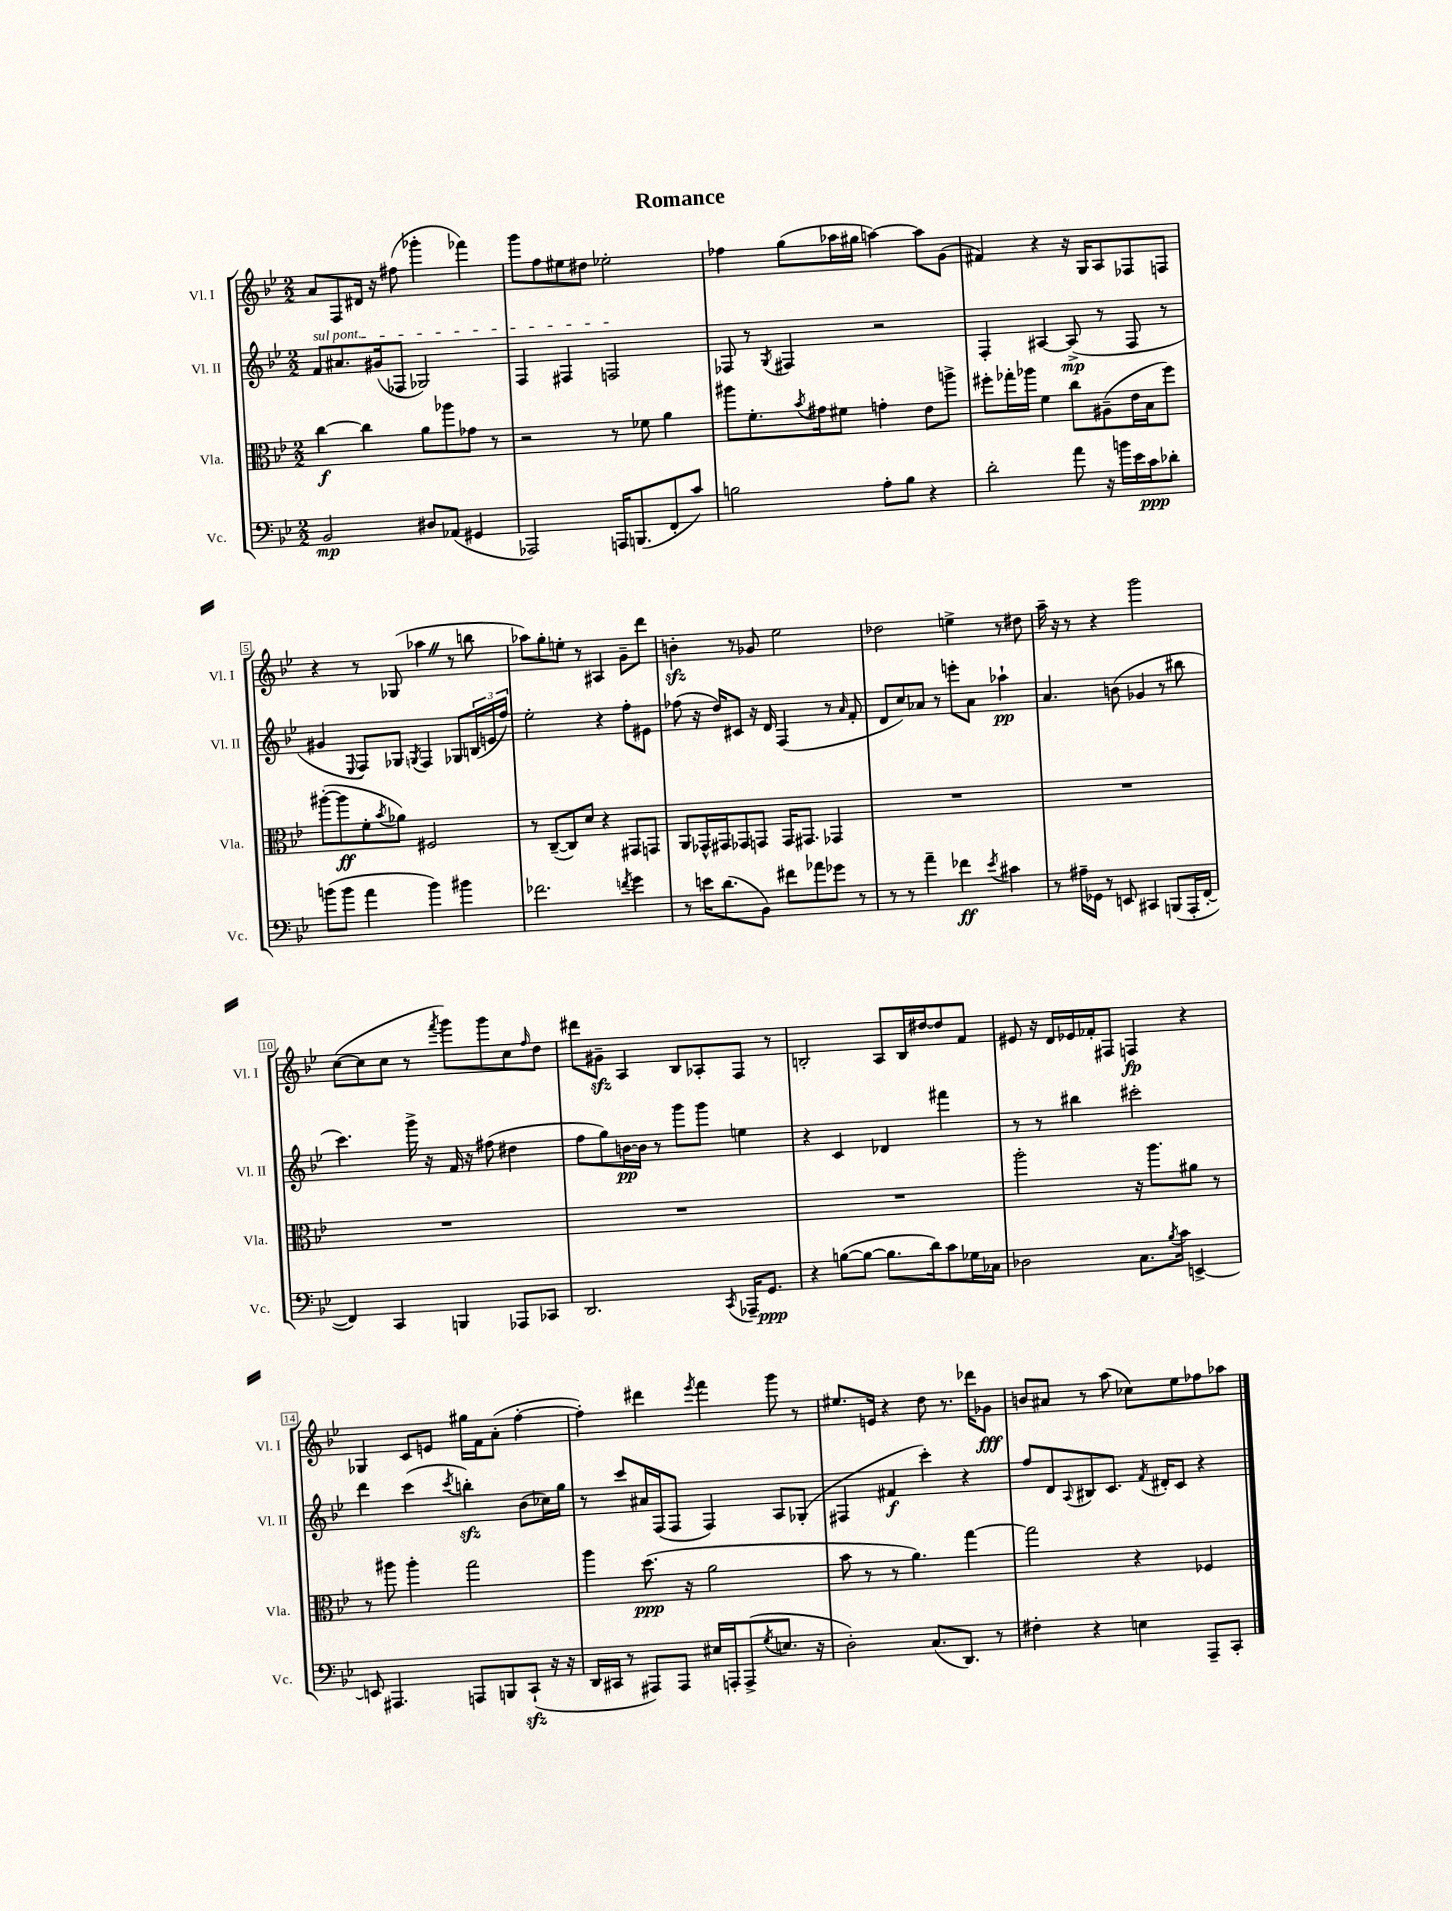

**kern	**dynam	**kern	**dynam	**kern	**dynam	**kern	**dynam
*part4	*part4	*part3	*part3	*part2	*part2	*part1	*part1
*staff4	*staff4	*staff3	*staff3	*staff2	*staff2	*staff1	*staff1
*I"Vc.	*	*I"Vla.	*	*I"Vl. II	*	*I"Vl. I	*
*I'Vc.	*	*I'Vla.	*	*I'Vl. II	*	*I'Vl. I	*
*clefF4	*	*clefC3	*	*clefG2	*	*clefG2	*
*k[b-e-]	*	*k[b-e-]	*	*k[b-e-]	*	*k[b-e-]	*
*M2/2	*	*M2/2	*	*M2/2	*	*M2/2	*
=1	=1	=1	=1	=1	=1	=1	=1
!	!	!	!	!LO:TX:a:i:t=sul pont.	!	!	!
2BB-/	mp	[4cc\	f	8f/L	.	8a/L	.
.	.	.	.	8.a#X/	.	8F/	.
.	.	4cc\]	.	.	.	16d#X/Jk	.
.	.	.	.	(16g#X/k	.	16r	.
.	.	.	.	8F-X/J	.	(8ff#X\	.
8D#X/L	.	8a\L	.	2G-X/)	.	4ggg-X'\	.
(8AA-X/J	.	8aa-X\	.	.	.	.	.
4GG#X/	.	8g-X\J	.	.	.	4fff-X\)	.
.	.	8r	.	.	.	.	.
=2	=2	=2	=2	=2	=2	=2	=2
2AAA-X/)	.	2r	.	4F/	.	8ggg\L	.
.	.	.	.	.	.	8ff\	.
.	.	.	.	4F#X/	.	8ee#X\	.
.	.	.	.	.	.	8dd#X\J	.
16AAAn/KL	.	8r	.	2Fn/	.	2ee-X'\	.
(8.BBBn/	.	.	.	.	.	.	.
.	.	8f-X\	.	.	.	.	.
8FF'/	.	4a\	.	.	.	.	.
8c/J)	.	.	.	.	.	.	.
=3	=3	=3	=3	=3	=3	=3	=3
2Bn\	.	8aa#X\L	.	8F-X/	.	4ff-X\	.
.	.	8.f'\	.	8r	.	.	.
.	.	.	.	8qG/	.	.	.
.	.	.	.	4F#X/	.	(8gg\L	.
.	.	8qb-/	.	.	.	.	.
.	.	16g#X\k	.	.	.	.	.
.	.	8f#X\J	.	.	.	16aa-X\L	.
.	.	.	.	.	.	16gg#X\JJ	.
8A'\L	.	4gn'\	.	2r	.	[4aan\)	.
8B\J	.	.	.	.	.	.	.
4r	.	8e-\L	.	.	.	8aa\L]	.
.	.	8aan^\J	.	.	.	(8g\J	.
=4	=4	=4	=4	=4	=4	=4	=4
2d'\	.	8ff#X'\L	.	4F'/	.	4f#X/)	.
.	.	16gg-X'\L	.	.	.	.	.
.	.	16aa-X\JJ	.	.	.	.	.
.	.	4f\	.	[4A#X/	.	4r	.
8a\	.	8cc\L	.	(8A#^/]	mp	16r	.
.	.	.	.	.	.	16G/KL	.
16r	.	(8A#X~\	.	8r	.	8A/	.
16bn\LL	.	.	.	.	.	.	.
16e-\	.	16e-\L	.	8F/	.	8F-X/	.
16c\J	ppp	16B-\J	.	.	.	.	.
8d-X'\J	.	8ff#\J)	.	8r	.	8Fn/J	.
!!LO:LB:g=z
=5	=5	=5	=5	=5	=5	=5	=5
(8bn\L	.	([8aa#X'\L	.	4g#X/	.	4r	.
8b\J	.	8aa#\]	ff	.	.	.	.
.	.	.	.	8qqE-/	.	.	.
4a\	.	8f'\	.	8F/L)	.	8r	.
.	.	8qb-/	.	.	.	.	.
.	.	8a-X\J)	.	8G-X/J	.	(8G-X/	.
.	.	.	.	8qGn/	.	.	.
4b\)	.	2F#X/	.	4F/	.	4aa-XZ\	.
4b#X\	.	.	.	8G-X/L	.	8r	.
.	.	.	.	(24Bn/L	.	8bbn\	.
.	.	.	.	24en/	.	.	.
.	.	.	.	24ff/JJ)	.	.	.
=6	=6	=6	=6	=6	=6	=6	=6
2.f-X\	.	8r	.	2ee-'\	.	8aa-X\L)	.
.	.	([8C~/L	.	.	.	8gg'\	.
.	.	8C/])	.	.	.	8een'\J	.
.	.	8d/J	.	.	.	8r	.
.	.	4r	.	4r	.	4A#X/	.
8qfn/	.	.	.	.	.	.	.
4g\	.	8GG#X/L	.	8ff'\L	.	8g~\L	.
.	.	8GGn/J	.	8e#X\J	.	8ddd\J	.
=7	=7	=7	=7	=7	=7	=7	=7
8r	.	8AA/L	.	(8ff-X\	.	4bnzz'\	.
16en\KL	.	16GG-X^^/L	.	16r	.	.	.
(8.d\	.	16GG#X/J	.	16dd/KL)	.	.	.
.	.	8GG-X/	.	8c#X/J	.	8r	.
8BB-\J)	.	8GGn/J	.	16r	.	8g-X/	.
.	.	.	.	16d/	.	.	.
8f#X\L	.	16GG/KL	.	(4F/	.	2ee-\	.
.	.	8.GG#X/J	.	.	.	.	.
8a-X\	.	.	.	.	.	.	.
8g-X\J	.	4GG-X/	.	8r	.	.	.
.	.	.	.	16qqa/	.	.	.
8r	.	.	.	8f'/	.	.	.
=8	=8	=8	=8	=8	=8	=8	=8
8r	.	1r	.	8d/L	.	2dd-X\	.
8r	.	.	.	8cc/)	.	.	.
4a~\	.	.	.	8a-X/J	.	.	.
.	.	.	.	8r	.	.	.
4f-X\	ff	.	.	8eeen'\L	.	4een^\	.
.	.	.	.	8a-\J	.	.	.
8qe-/	.	.	.	.	.	.	.
4c#X\	.	.	.	4aa-X`\	pp	8r	.
.	.	.	.	.	.	8dd#X\	.
=9	=9	=9	=9	=9	=9	=9	=9
8r	.	1r	.	4.a/	.	16aa~\	.
.	.	.	.	.	.	16r	.
16A#X~\LL	.	.	.	.	.	8r	.
16GG-X\JJ	.	.	.	.	.	.	.
8r	.	.	.	.	.	4r	.
8EEn/	.	.	.	(8bn\	.	.	.
4CC#X/	.	.	.	4g-X/	.	2ggg\	.
(8BBBn/L	.	.	.	8r	.	.	.
16AAA'/L	.	.	.	8bb#X\	.	.	.
[16FF'/JJ	.	.	.	.	.	.	.
!!LO:LB:g=z
=10	=10	=10	=10	=10	=10	=10	=10
4FF/])	.	1r	.	4.ccc\)	.	([8cc\L	.
.	.	.	.	.	.	8cc\]	.
4CC/	.	.	.	.	.	8cc\J	.
.	.	.	.	16ggg^\	.	8r	.
.	.	.	.	16r	.	.	.
.	.	.	.	.	.	8qfff/	.
4BBBn/	.	.	.	16f/	.	8ggg\L)	.
.	.	.	.	16r	.	.	.
.	.	.	.	(8ff#X\	.	8ggg\	.
8AAA-X/L	.	.	.	4dd#X\	.	8cc\	.
.	.	.	.	.	.	16qqff/	.
8CC-X/J	.	.	.	.	.	8dd\J	.
=11	=11	=11	=11	=11	=11	=11	=11
2.DD/	.	1r	.	8ff\L	.	8ddd#X\L	.
.	.	.	.	8gg\)	.	8g#Xzz~\J	.
.	.	.	.	[16bn\L	pp	4A/	.
.	.	.	.	16b\JJ]	.	.	.
.	.	.	.	8r	.	.	.
.	.	.	.	8ggg\L	.	8B-/L	.
.	.	.	.	8ggg\J	.	8A-X'/	.
8qCC/	.	.	.	.	.	.	.
16AAA-X~/KL	.	.	.	4een\	.	8F/J	.
8.GG/J	ppp	.	.	.	.	.	.
.	.	.	.	.	.	8r	.
=12	=12	=12	=12	=12	=12	=12	=12
4r	.	1r	.	4r	.	2Bn'/	.
([8Bn\L	.	.	.	4c/	.	.	.
8B\J_	.	.	.	.	.	.	.
8.B\L]	.	.	.	4d-X/	.	8A/L	.
.	.	.	.	.	.	16B/L	.
16d\k)	.	.	.	.	.	[16dd#X/J	.
8c\	.	.	.	4fff#X\	.	8dd#/]	.
16G-X\L	.	.	.	.	.	8f/J	.
16C-X\JJ	.	.	.	.	.	.	.
=13	=13	=13	=13	=13	=13	=13	=13
2D-X\	.	2aa'\	.	8r	.	8e#X/	.
.	.	.	.	8r	.	16r	.
.	.	.	.	.	.	16d/LL	.
.	.	.	.	4bb#X\	.	16e-X/	.
.	.	.	.	.	.	16f-X'/J	.
.	.	.	.	.	.	8F#X/J	.
8.C\L	.	16r	.	2ccc#X'\	.	4Fn/	fp
.	.	8.aa\L	.	.	.	.	.
8qB-/	.	.	.	.	.	.	.
16c\Jk	.	.	.	.	.	.	.
[4EEn^/	.	8a#X\J	.	.	.	4r	.
.	.	8r	.	.	.	.	.
!!LO:LB:g=z
=14	=14	=14	=14	=14	=14	=14	=14
8EEn/]	.	8r	.	4ddd\	.	4G-X/	.
4.AAA#X/	.	8aa#X\	.	.	.	.	.
.	.	4aa#'\	.	(4ccc\	.	8c/L	.
.	.	.	.	.	.	8en/J	.
.	.	.	.	8qccc/	.	.	.
8AAAn/L	.	2gg\	.	4bbnzz'\)	.	16gg#X\LL	.
.	.	.	.	.	.	16f\J	.
8BBBn/	.	.	.	.	.	(8a'\J	.
(8CCzz`/J	.	.	.	(8b-\L	.	[4ff'\	.
16r	.	.	.	16cc-X\L)	.	.	.
16r	.	.	.	16gg\JJ	.	.	.
=15	=15	=15	=15	=15	=15	=15	=15
16DD/LL	.	4aa\	.	8r	.	4ff'\])	.
16CC#X/JJ	.	.	.	.	.	.	.
8r	.	.	.	8ccc/L	.	.	.
8AAA#X/L)	.	(8.dd\	ppp	16a#X/L	.	4ddd#X\	.
.	.	.	.	(16F/J	.	.	.
8AAA#/J	.	.	.	8F/J	.	.	.
.	.	16r	.	.	.	.	.
.	.	.	.	.	.	8qeee-/	.
16E#X/LL	.	2a\	.	4F/)	.	4fff\	.
16AAAn'/J	.	.	.	.	.	.	.
(8AAA^/	.	.	.	.	.	.	.
8qG/	.	.	.	.	.	.	.
8.En/J	.	.	.	8A/L	.	8ggg\	.
.	.	.	.	(8G-X'/J	.	8r	.
16r	.	.	.	.	.	.	.
=16	=16	=16	=16	=16	=16	=16	=16
2D'\)	.	8b-\	.	4F#X/	.	8.ee#X/L	.
.	.	8r	.	.	.	.	.
.	.	.	.	.	.	16en/Jk	.
.	.	8r	.	4f#X/	f	4r	.
.	.	4.a\)	.	.	.	.	.
(8.C/L	.	.	.	4ccc'\)	.	8dd\	.
.	.	.	.	.	.	8.r	.
8.DD/J)	.	.	.	.	.	.	.
.	.	[4gg\	.	4r	.	.	.
.	.	.	.	.	.	16ddd-X\KL	.
8r	.	.	.	.	.	8g-X\J	fff
=17	=17	=17	=17	=17	=17	=17	=17
4F#X'\	.	2gg\]	.	8ff/L	.	8bn/L	.
.	.	.	.	8d/	.	8a#X/J	.
.	.	.	.	8qqA/	.	.	.
4r	.	.	.	8B#X/	.	8r	.
.	.	.	.	8.c/J	.	(8aa\	.
4En\	.	4r	.	.	.	8cc-X\L)	.
.	.	.	.	8qf/	.	.	.
.	.	.	.	16d#X'/KL	.	.	.
.	.	.	.	8c/J	.	8ee-\	.
8AAA~/L	.	4F-X/	.	4r	.	8ff-X\	.
8CC'/J	.	.	.	.	.	8aa-X\J	.
==	==	==	==	==	==	==	==
*-	*-	*-	*-	*-	*-	*-	*-
